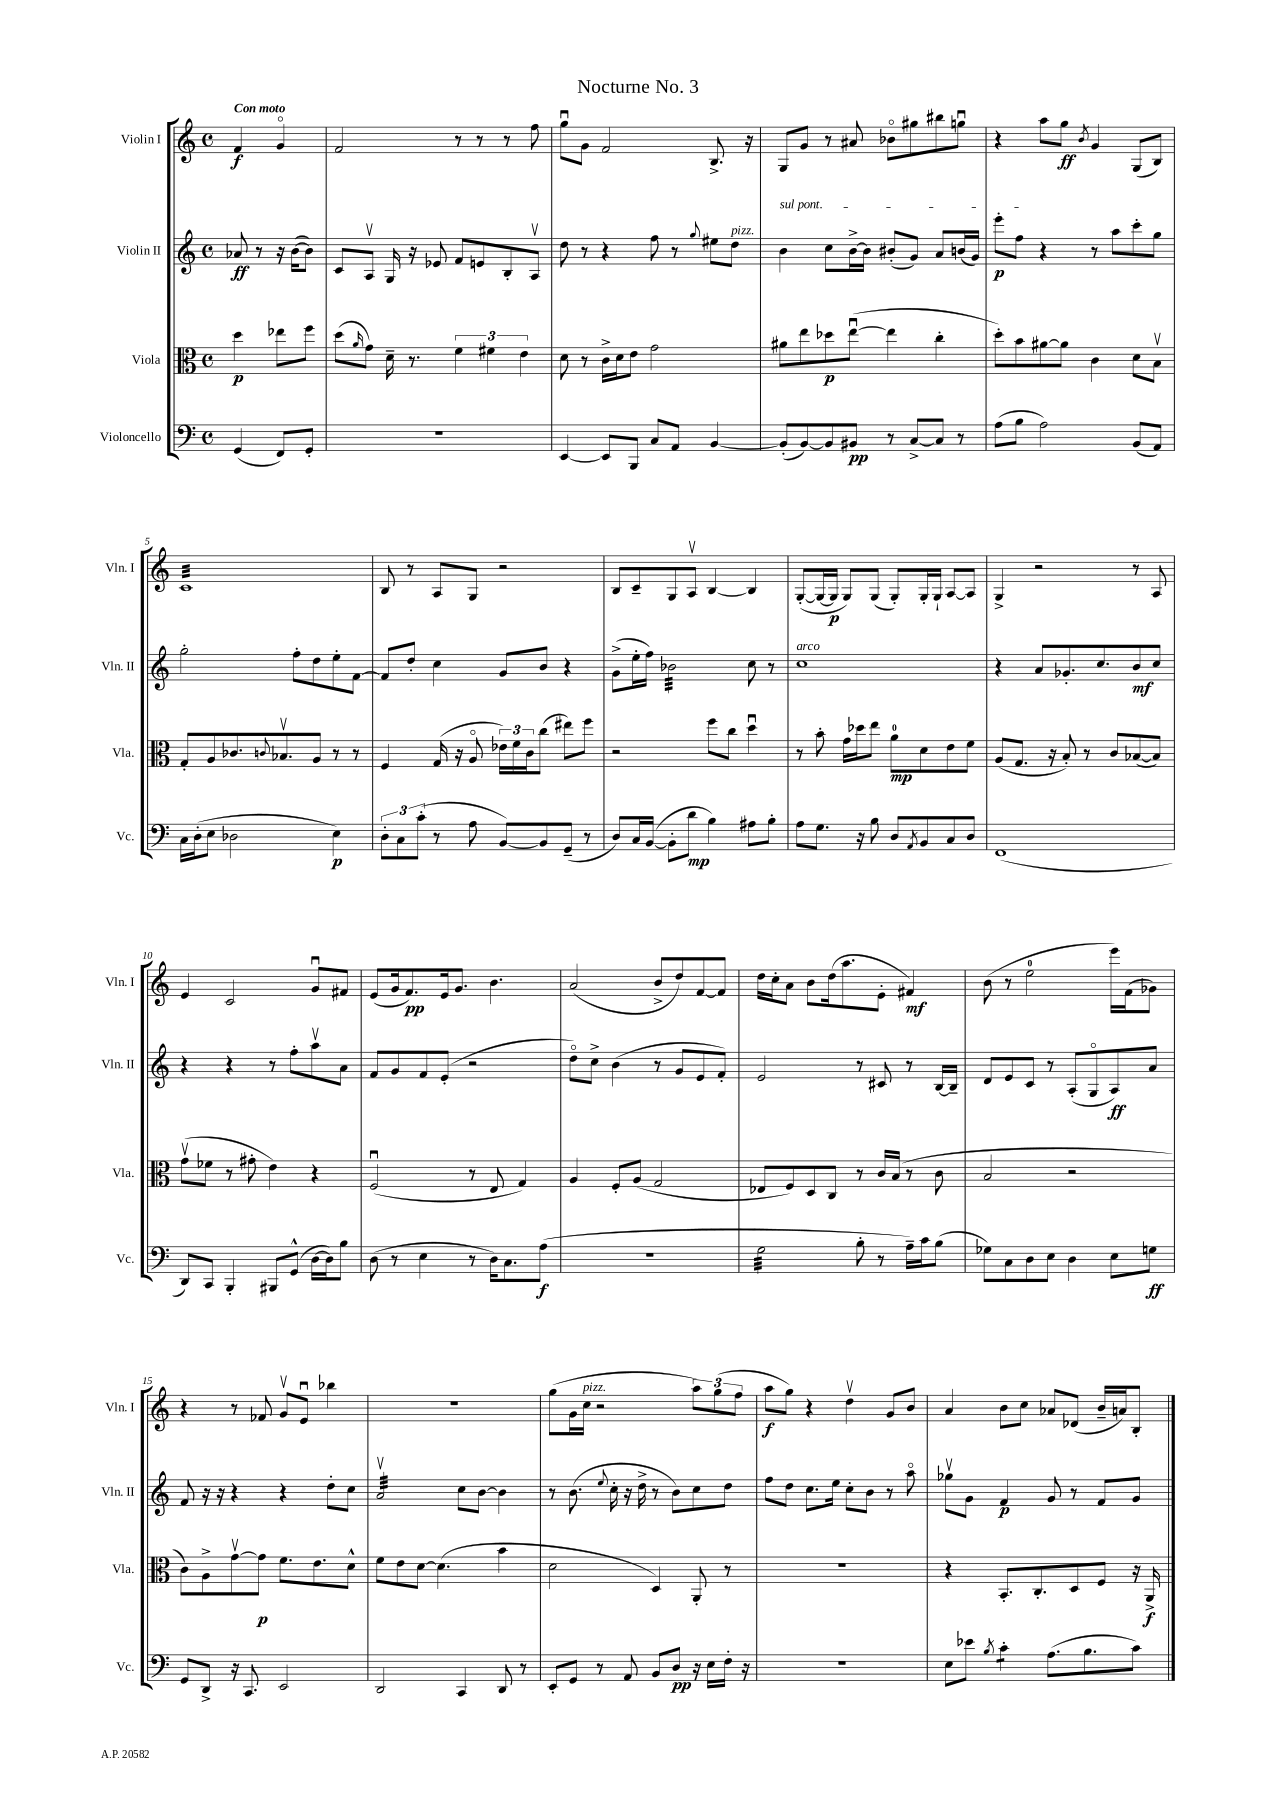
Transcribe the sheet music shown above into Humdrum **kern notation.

**kern	**kern	**kern	**kern
*staff4	*staff3	*staff2	*staff1
*clefF4	*clefC3	*clefG2	*clefG2
*k[]	*k[]	*k[]	*k[]
*M4/4	*M4/4	*M4/4	*M4/4
*met(c)	*met(c)	*met(c)	*met(c)
(4GG	4dd	8a-	4f
.	.	8r	.
8FF)	8ee-	16r	4go
.	.	([16b	.
8GG'	8ff	8b])	.
=	=	=	=
1r	(8dd	8c	2f
.	16qqa	.	.
.	8g)	8Av	.
.	16d~	16G	.
.	8.r	16r	.
.	.	8e-	.
.	6f	8f	8r
.	.	8e	8r
.	6f#	.	.
.	.	8B'	8r
.	6e	.	.
.	.	8Av	8ff
=	=	=	=
[4EE	8d	8dd	8ggu
.	8r	8r	8g
8EE]	16c^	4r	2f
.	16d	.	.
8BBB	8e	.	.
8C	2g	8ff	.
8AA	.	8r	.
.	.	8qqgg	.
[4BB	.	8ee#	8.B^
.	.	8dd	.
.	.	.	16r
=	=	=	=
(8BB']	8a#	4b	8G
[8BB)	8ee	.	8g
8BB]	8dd-	8cc	8r
8BB#	([8eeu	[16b^	8a#
.	.	16b]	.
8r	4ee]	(8b#'	8b-o
[8C^	.	8g)	8gg#
8C]	4cc'	8a	8bb#
8r	.	(16b	8ggu
.	.	16g)	.
=	=	=	=
(8A	8dd')	8eee'	4r
8B	8b	8ff	.
2A)	[8a#	4r	8aa
.	8a#]	.	8gg
.	.	.	8qb
.	4c	8r	4g
.	.	8aa	.
(8BB	8d	8ccc'	(8G
8AA)	8Bv	8gg	8B)
=	=	=	=
16C	8G'	2gg'	1c
(16D'	.	.	.
8E	8A	.	.
2D-	8.c-	.	.
.	8qqc	.	.
.	8.B-v	.	.
.	.	8ff'	.
.	8A	8dd	.
4E)	8r	8ee'	.
.	8r	[8f	.
=	=	=	=
12D'	4F	8f]	8B
12C	.	.	.
.	.	8dd'	8r
(12c'	.	.	.
8r	(16G	4cc	8A
.	16r	.	.
8A	8Ao	.	8G
[8BB)	24e-)	8g	2r
.	24f	.	.
.	24c	.	.
8BB]	(8cc	8b	.
(8GG~	8ee#)	4r	.
8r	8ff	.	.
=	=	=	=
8D)	2r	(8g^	8B
16C	.	16ee'	8c~
([16BB	.	16ff)	.
8BB']	.	2b-	8G
8d	.	.	8Av
4B)	8ff	.	[4B
.	8cc	.	.
8A#	4ddu	8cc	4B]
8B'	.	8r	.
=	=	=	=
8A	8r	1cc	([8G'
8.G	8b'	.	16G_
.	.	.	16G]
.	16g	.	8G)
16r	16dd-	.	.
8B	8ee	.	(8G
8D	8a	.	8G')
8qAA	.	.	.
8BB	8d	.	16G'
.	.	.	16G`
8C	8e	.	[8A
8D	8f	.	8A]
=	=	=	=
(1FF	(8A	4r	4G^
.	8.G	.	.
.	.	8a	2r
.	16r	.	.
.	8B')	8.g-'	.
.	8r	.	.
.	.	8.cc	.
.	8c	.	.
.	([8B-	8b	8r
.	8B-])	8cc	8A
=	=	=	=
8DD)	(8gv	4r	4e
8CC	8f-	.	.
4BBB'	8r	4r	2c
.	8g#'	.	.
8BBB#	4e)	8r	.
(8GG^^	.	8ff'	.
[16D	4r	8aav	8gu
16D])	.	.	.
8B	.	8a	8f#
=	=	=	=
(8D	(2Fu	8f	(8e
8r	.	8g	16g
.	.	.	8.f)
4E	.	8f	.
.	.	(8e'	16e
.	.	.	8.g
8r	8r	2r	.
16D)	8E	.	4.b
8.C	.	.	.
.	4G)	.	.
(8A	.	.	.
=	=	=	=
1r	4A	8ddo)	(2a
.	.	8cc^	.
.	8F'	(4b	.
.	(8A	.	.
.	2G	8r	8b^
.	.	8g	8dd)
.	.	8e	[8f
.	.	8f')	8f]
=	=	=	=
2G	8E-	2e	16dd
.	.	.	16cc'
.	8F)	.	8a
.	8D	.	8b
.	8C	.	(16dd
.	.	.	8.aa
8B'	8r	8r	.
8r	16c	8c#	8e'
.	(16B	.	.
16A~)	8r	8r	4f#)
16c	.	.	.
(8B	8c	[16B	.
.	.	16B~]	.
=	=	=	=
8G-)	2B	8d	(8b
8C	.	8e	8r
8D	.	8c	2ee
8E	.	8r	.
4D	2r	(8A'	.
.	.	8Go	.
8E	.	8A)	16eee)
.	.	.	(16f
8G	.	8a	8g-)
=	=	=	=
8GG	8c)	8f	4r
8DD^	8A^	16r	.
.	.	16r	.
16r	[8gv	4r	8r
8.CC	.	.	.
.	8g]	.	8f-
2EE	8.f	4r	8gv
.	.	.	8eu
.	8.e	.	.
.	.	8dd'	4bb-
.	8d^^	8cc	.
=	=	=	=
2DD	8f	2av	1r
.	8e	.	.
.	[8d	.	.
.	(4.d]	.	.
4CC	.	8cc	.
.	.	[8b	.
8DD	4b	4b]	.
8r	.	.	.
=	=	=	=
8EE'	2d	8r	(8gg
8GG	.	(8.b	16g
.	.	.	16cc
8r	.	.	2r
.	.	8qqee	.
.	.	16cc'	.
8AA	.	16r	.
.	.	16dd^	.
8BB	4D)	8r	.
8D	.	8b)	.
16r	8AA'	8cc	12aa)
16E	.	.	.
.	.	.	(12gg
16F'	8r	8dd	.
.	.	.	12ff
16r	.	.	.
=	=	=	=
1r	1r	8ff	8aa
.	.	8dd	8gg)
.	.	8.cc	4r
.	.	16ee	.
.	.	8cc'	4ddv
.	.	8b	.
.	.	8r	8g
.	.	8aao	8b
=	=	=	=
8E	4r	8gg-v	4a
8e-	.	8g	.
8qB	.	.	.
4c'	8.BB'	4f	8b
.	.	.	8cc
.	8.C'	.	.
(8.A	.	8g	8a-
.	8D	8r	(8d-
8.B	.	.	.
.	8F	8f	16b~
.	.	.	16a)
8c)	16r	8g	8B'
.	16AA^	.	.
==	==	==	==
*-	*-	*-	*-
